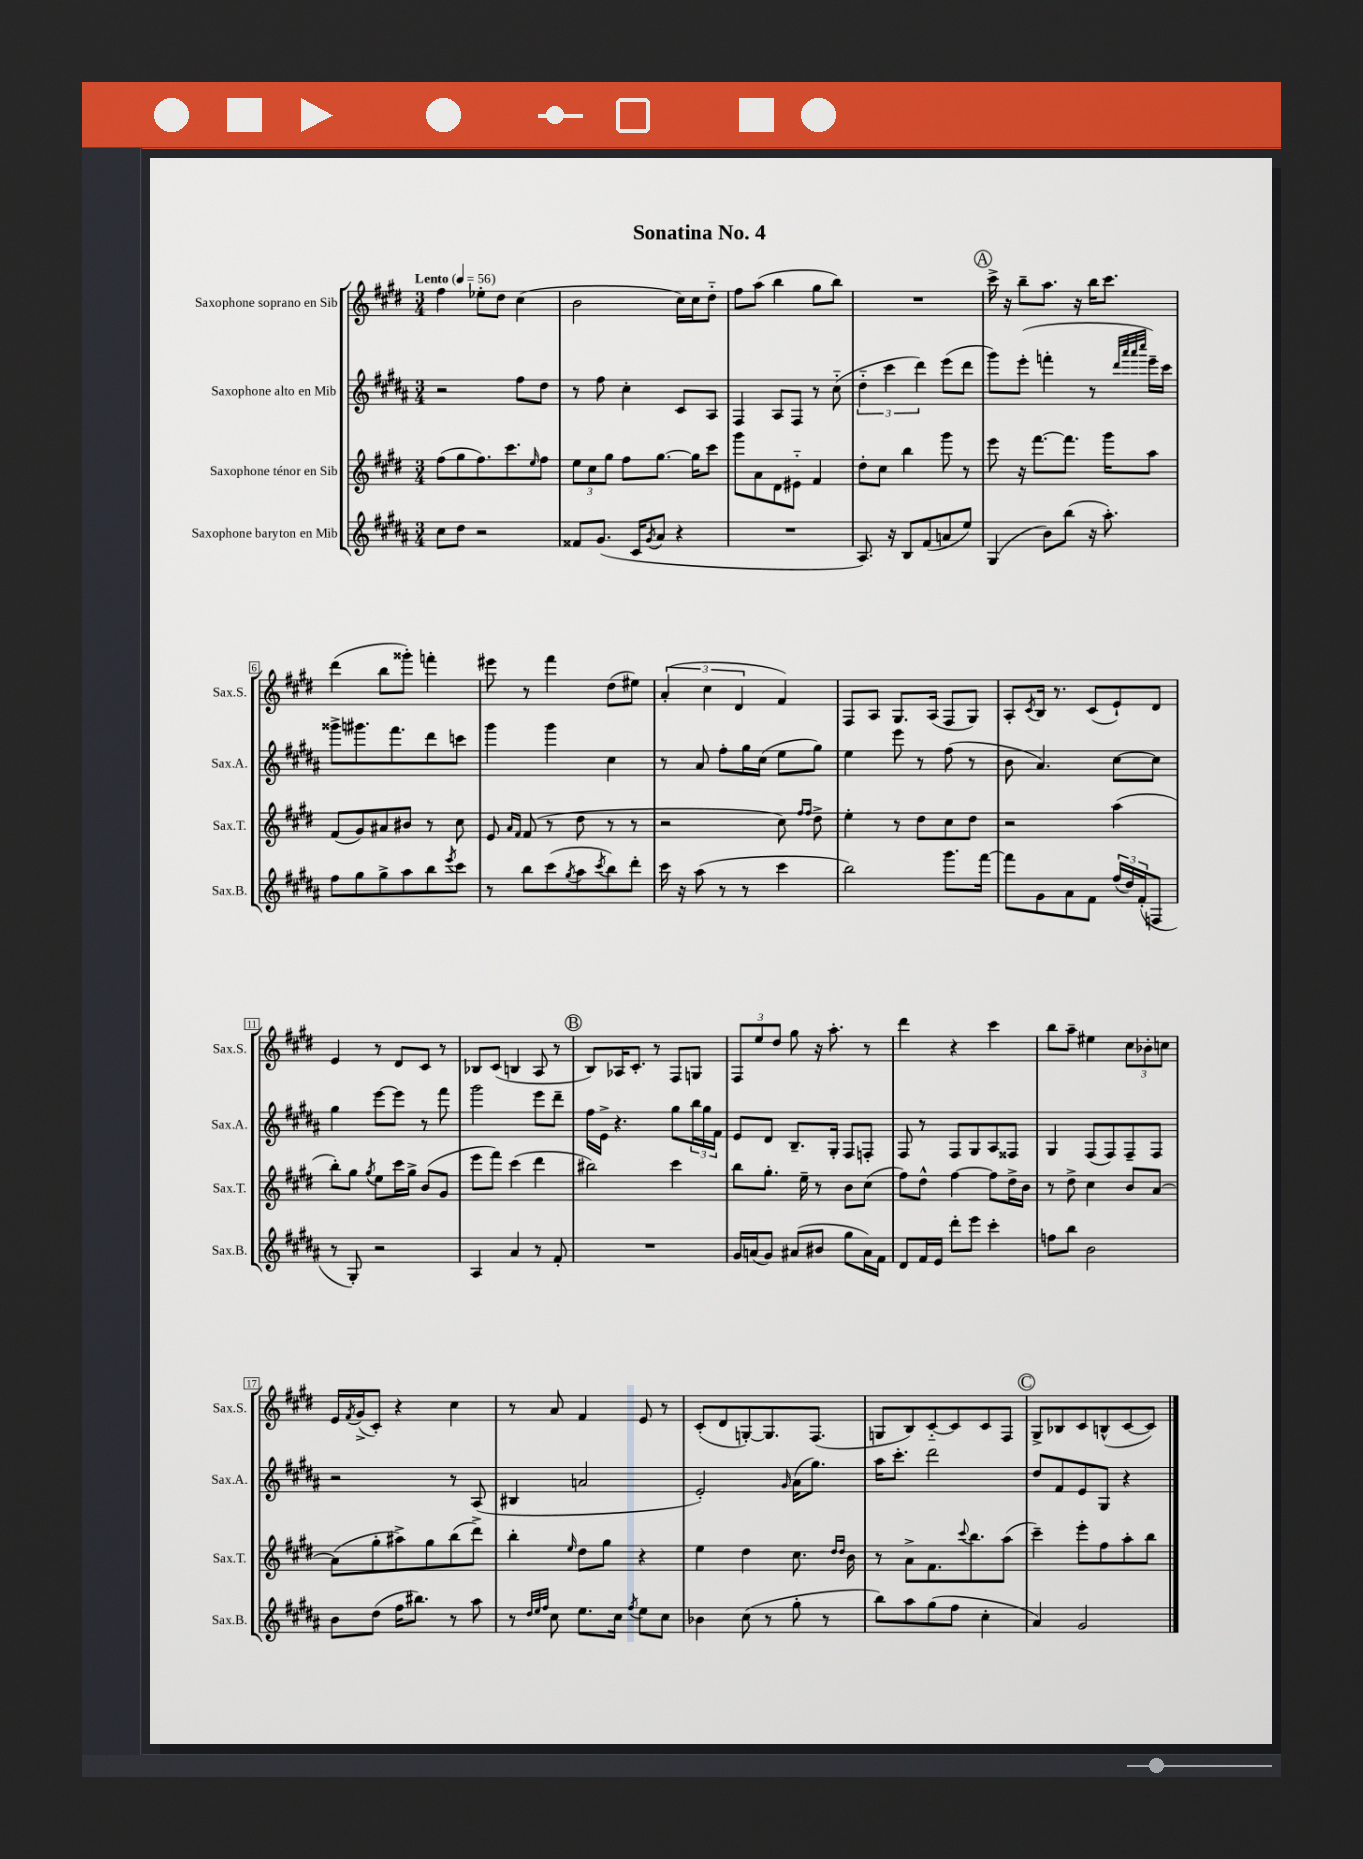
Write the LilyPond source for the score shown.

\header { title = "Sonatina No. 4" }
<<
\new StaffGroup <<
\new Staff = "s0" \with { instrumentName = "Saxophone soprano en Sib" shortInstrumentName = "Sax.S." } {
    \clef treble \key e \major \numericTimeSignature \time 3/4 \tempo "Lento" 4 = 56
    fis''4 ees''8-. dis''8 cis''4( |
    b'2 cis''16) cis''16 dis''8-_ |
    fis''8 a''8( b''4 gis''8 b''8) |
    R2. |
    \mark \markup { \circle "A" } cis'''16-> r16 b''8-- a''8. r16 b''16 cis'''8. |
    dis'''4( b''8 gisis'''8-.) f'''4-. |
    eis'''8 r8 fis'''4 dis''8( eis''8) |
    \tuplet 3/2 { a'4-.( cis''4 dis'4 } fis'4) |
    fis8 a8 gis8. a16( fis8 gis8) |
    a8-. \acciaccatura { cis'8 } b16 r8. cis'8( e'8-!) dis'8 |
    e'4 r8 dis'8 cis'8 r8 |
    bes8 cis'8( b4 a8 r8 |
    \mark \markup { \circle "B" } b8) aes16 cis'8.-. r8 fis8 g8 |
    \tuplet 3/2 { fis8 e''8 dis''8 } gis''8 r16 a''8.-. r8 |
    dis'''4 r4 cis'''4 |
    b''8 a''8-- eis''4 \tuplet 3/2 { cis''8 bes'8-. c''8 } |
    e'16 \acciaccatura { fis'8 } gis'16->( cis'8-.) r4 cis''4 |
    r8 a'8 fis'4 e'8 r8 |
    cis'8-.( dis'8 g8~-.) g8. fis8.( |
    g8 b8) cis'8~-_ cis'8 cis'8 fis8 |
    \mark \markup { \circle "C" } gis8-> bes8 cis'8 b8-^( cis'8~ cis'8) \bar "|." |
}
\new Staff = "s1" \with { instrumentName = "Saxophone alto en Mib" shortInstrumentName = "Sax.A." } {
    \clef treble \key b \major \numericTimeSignature \time 3/4
    r2 fis''8 dis''8 |
    r8 fis''8 cis''4-. cis'8 ais8 |
    fis4 ais8 fis8 r8 cis''8-_( |
    \tuplet 3/2 { dis''4-_ cis'''4 dis'''4) } e'''8( dis'''8 |
    \mark \markup { \circle "A" } gis'''8) e'''8-.( f'''4-. r8 \grace { dis'''32 ais'''32 ais'''32 cis''''32 } e'''16--) cis'''16 |
    gisis'''8-> gis'''8. fis'''8. dis'''8 c'''8 |
    gis'''4 gis'''4 cis''4 |
    r8 ais'8 fis''8-. gis''16 cis''16( e''8 gis''8) |
    e''4 e'''8 r8 fis''8( r8 |
    b'8 ais'4.) cis''8~ cis''8 |
    gis''4 e'''8~ e'''8 r8 fis'''8 |
    gis'''2 e'''8 dis'''8-- |
    \mark \markup { \circle "B" } fis''16 e'16-> r4. gis''8 \tuplet 3/2 { b''16 gis''16 fis'16 } |
    e'8 dis'8 b8.-- gis16-. fis8 f8-. |
    fis8 r8 fis8 gis8 ais8 fisis8 |
    gis4 fis8( fis8) fis8-- fis8 |
    r2 r8 ais8( |
    bis4 a'2 |
    e'2-.) \grace { gis'16 } ais'16( gis''8.) |
    ais''16 cis'''8.-. dis'''2 |
    \mark \markup { \circle "C" } dis''8 fis'8 e'8 gis8 r4 \bar "|." |
}
\new Staff = "s2" \with { instrumentName = "Saxophone ténor en Sib" shortInstrumentName = "Sax.T." } {
    \clef treble \key e \major \numericTimeSignature \time 3/4
    fis''8( gis''8 fis''8.) cis'''8. \grace { e''16 } fis''8 |
    \tuplet 3/2 { e''8 cis''8 gis''8 } fis''8 gis''8.~ gis''16 cis'''8 |
    gis'''8 a'8 dis'8 eis'8-_ fis'4 |
    dis''8-. cis''8 b''4 gis'''8 r8 |
    \mark \markup { \circle "A" } e'''8 r16 fis'''8.~ fis'''8. gis'''16 a''8 |
    fis'8( gis'8) ais'8 bis'8 r8 cis''8 |
    e'8 \grace { a'16 fis'16 } fis'8( r8 dis''8 r8 r8 |
    r2 cis''8) \grace { fis''16 fis''16 } dis''8-> |
    e''4-. r8 dis''8 cis''8 dis''8 |
    r2 a''4( |
    b''8-.) gis''8 \acciaccatura { gis''8 } e''8 cis'''16 gis''16-> b'8( gis'8 |
    e'''8 fis'''8) cis'''4( dis'''4 |
    \mark \markup { \circle "B" } bis''2) cis'''4 |
    b''8 gis''8.-. e''16-- r8 b'8 cis''8( |
    fis''8) dis''8-^ fis''4~ fis''8 dis''16-> b'16 |
    r8 dis''8-> cis''4 b'8 a'8~ |
    a'8( gis''8-. ais''8->) gis''8 b''8( dis'''8->) |
    b''4-. \grace { e''16 } dis''8 gis''8 r4 |
    e''4 dis''4 cis''8. \grace { dis''16 dis''16 } b'16 |
    r8 a'8-> fis'8. \appoggiatura { cis'''8 } b''8. a''8( |
    \mark \markup { \circle "C" } cis'''4--) e'''8-. fis''8 a''8-. b''8 \bar "|." |
}
\new Staff = "s3" \with { instrumentName = "Saxophone baryton en Mib" shortInstrumentName = "Sax.B." } {
    \clef treble \key b \major \numericTimeSignature \time 3/4
    cis''8 dis''8 r2 |
    fisis'8 gis'8.( cis'16 \acciaccatura { gis'8 } ais'8 r4 |
    R2. |
    ais8.) r16 b8 fis'8( a'8 e''8) |
    \mark \markup { \circle "A" } gis4( b'8) b''8( r16 ais''8.-.) |
    fis''8 gis''8 gis''8-> ais''8 b''8 \acciaccatura { e'''8 } cis'''8 |
    r8 b''8 cis'''8( \acciaccatura { gis''8 } ais''8 \acciaccatura { cis'''8 } b''8) dis'''8-. |
    cis'''16 r16 ais''8( r8 r8 cis'''4 |
    b''2) gis'''8. fis'''16~ |
    fis'''8 gis'8 ais'8 fis'8 \tuplet 3/2 { fis''16( dis''16) fis'16-.( } f8 |
    r8 gis8-.) r2 |
    ais4 ais'4 r8 fis'8-. |
    \mark \markup { \circle "B" } R2. |
    gis'16 a'16( gis'8) ais'8( bis'8 gis''8 ais'16) fis'16 |
    dis'8 fis'16 e'16 dis'''8-. e'''8 cis'''4-. |
    f''8 b''8 b'2 |
    b'8 dis''8( fis''16 bis''8.) r8 ais''8 |
    r8 \grace { dis''32 e''32 fis''32 } cis''8 e''8. cis''16 \acciaccatura { fis''8 } e''8 cis''8 |
    bes'4 cis''8( r8 gis''8-. r8 |
    b''8) ais''8 gis''8( fis''8 cis''4-. |
    \mark \markup { \circle "C" } ais'4) gis'2 \bar "|." |
}
>>
>>
\layout { \context { \Score \override BarNumber.stencil = #(make-stencil-boxer 0.1 0.3 ly:text-interface::print) } }
